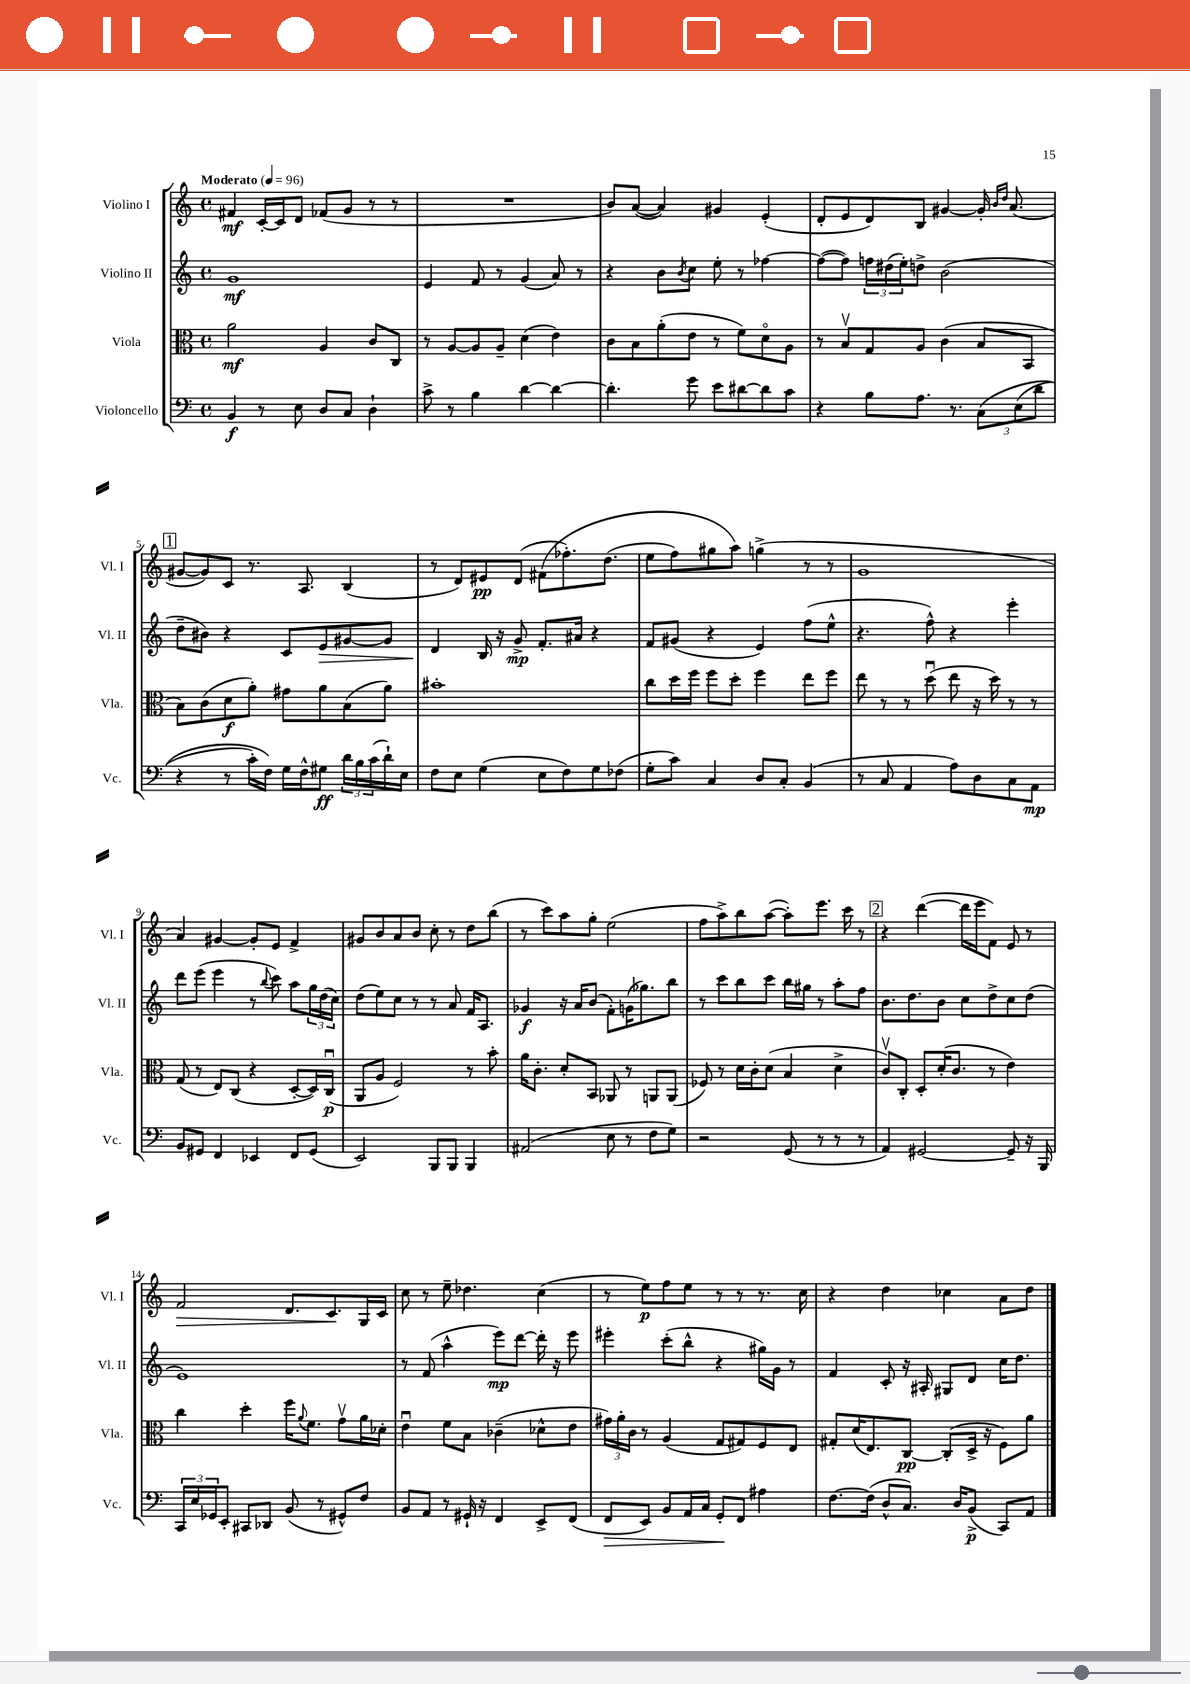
<<
\new StaffGroup <<
\new Staff = "s0" \with { instrumentName = "Violino I" shortInstrumentName = "Vl. I" } {
    \clef treble \key c \major \defaultTimeSignature \time 4/4 \tempo "Moderato" 4 = 96
    fis'4\mf c'16~-. c'16 d'8 fes'8( g'8 r8 r8 |
    R1 |
    b'8) a'8~( a'4) gis'4 e'4-.( |
    d'8-. e'8 d'8) b8 gis'4~ gis'16-. \grace { b'16 d''16 } a'8.( |
    \mark \markup { \box "1" } gis'8~ gis'8) c'8 r8. a8. b4( |
    r8 d'8) eis'8\pp d'8( fis'8\( fes''8.-.) d''8.( |
    e''8 f''8) gis''8 a''8\) g''4->( r8 r8 |
    g'1 |
    a'4) gis'4~ gis'8-. e'8 f'4-> |
    gis'8 b'8 a'8 b'8 c''8-. r8 d''8 b''8( |
    r8 c'''8) a''8 g''8-. e''2( |
    f''8 a''8->) b''8 a''8~( a''8-.) e'''8. c'''16 r8 |
    \mark \markup { \box "2" } r4 d'''4~( d'''16 e'''16 f'8) e'8 r8 |
    f'2\> d'8. c'8.\! g16 c'16 |
    c''8 r8 e''8-- des''4. c''4( |
    r8 e''8\p) f''8 e''8 r8 r8 r8. c''16 |
    r4 d''4 ces''4 a'8 d''8 \bar "|." |
}
\new Staff = "s1" \with { instrumentName = "Violino II" shortInstrumentName = "Vl. II" } {
    \clef treble \key c \major \defaultTimeSignature \time 4/4
    g'1\mf |
    e'4 f'8 r8 g'4( a'8) r8 |
    r4 b'8 \acciaccatura { b'8 } c''8 e''8-. r8 fes''4~ |
    fes''8~( fes''8) \tuplet 3/2 { f''16 dis''16( e''16-.) } d''8-> b'2( |
    \mark \markup { \box "1" } d''8-- bis'8) r4 c'8 e'8\> gis'8~ gis'8 |
    d'4\! b16 r16 g'8->\mp f'8.-. ais'16 r4 |
    f'8 gis'8( r4 e'4) f''8( e''8-^ |
    r4. f''8-^) r4 e'''4-. |
    d'''8 e'''8( e'''4 r8 \appoggiatura { b''8 } c'''8) a''8 \tuplet 3/2 { g''16 d''16( c''16) } |
    d''8( e''8) c''8 r8 r8 a'8 f'16 a8. |
    ges'4\f r16 a'16 b'8( f'8-.) g'16( ges''8.) b''8 |
    r8 c'''8 b''8 c'''8 b''16 gis''16 r8 a''8-. f''8 |
    \mark \markup { \box "2" } b'8. d''8. b'8 c''8 d''8-> c''8 d''8( |
    e'1) |
    r8 f'8( a''4-^ e'''8\mp) d'''8~ d'''16-. r16 e'''8 |
    eis'''4-. c'''8-.( b''8-^ r4 gis''16) g'16 r8 |
    f'4 c'8-. r16 ais16-. gis8 d'8 c''16 d''8. \bar "|." |
}
\new Staff = "s2" \with { instrumentName = "Viola" shortInstrumentName = "Vla." } {
    \clef alto \key c \major \defaultTimeSignature \time 4/4
    a'2\mf a4 c'8 c8 |
    r8 a8~ a8 a8-- d'4( e'4) |
    c'8 b8 a'8-.( e'8 r8 f'8) d'8\flageolet a8 |
    r8 b8\upbow g8 a8 c'4( b8 b,8 |
    \mark \markup { \box "1" } b8) c'8( d'8\f a'8-.) gis'8 a'8 b8( a'8) |
    bis'1-. |
    c''8 d''16 f''16 f''8 d''8-. f''4 e''8 f''8 |
    e''8 r8 r8 d''8\downbow( e''8 r16 d''16) r8 r8 |
    g8( r8 e8) c8( r4 d8~-. d16) c16\downbow\p( |
    a,8 a8 f2) r8 b'8-. |
    a'16 c'8.-. d'8-. b,8 aes,8 r8 a,8 a,8( |
    fes8) r8 d'16 c'16-. d'8( b4 d'4-> |
    \mark \markup { \box "2" } c'8\upbow) c8-. d8-. d'16-.( c'8. r8 e'4) |
    c''4 d''4-. f''16 \appoggiatura { a'8 } f'8. g'8\upbow a'16 des'16-. |
    e'4\downbow f'8 b8 ces'4--( des'8-^ e'8 |
    \tuplet 3/2 { gis'16) a'16-. c'16 } r8 a4( g8 gis8) f8 e8 |
    gis8-. d'16( e8.) c8~\pp c8-.( d16-> r16 f8) a'8 \bar "|." |
}
\new Staff = "s3" \with { instrumentName = "Violoncello" shortInstrumentName = "Vc." } {
    \clef bass \key c \major \defaultTimeSignature \time 4/4
    b,4\f r8 e8 d8 c8 d4-! |
    c'8-> r8 b4 d'4~ d'4~ |
    d'4.-. g'8 e'8 dis'8~ dis'8 c'8 |
    r4 b8 a8. r8. \tuplet 3/2 { c8\( e8( d'8 } |
    \mark \markup { \box "1" } r4 r8 c'16-.) f16\) g16 f16-^ gis8\ff \tuplet 3/2 { d'16 b16 c'16( } d'16-!) e16 |
    f8 e8 g4( e8 f8) g8 fes8( |
    g8-. c'8) c4 d8 c8-. b,4( |
    r8 c8 a,4 a8) d8 c8 a,8\mp |
    b,8 gis,8 f,4 ees,4 f,8 gis,8( |
    e,2) b,,8 b,,8 b,,4 |
    ais,2( e8 r8 f8 g8) |
    r2 g,8( r8 r8 r8 |
    \mark \markup { \box "2" } a,4) gis,2~ gis,8-- r16 b,,16 |
    \tuplet 3/2 { c,16 e16 ges,16 } e,8-. cis,8 des,8 b,8( r8 gis,8-^) f8 |
    b,8 a,8 r8 gis,16-! r16 f,4 e,8-> f,8( |
    f,8\> e,8) b,8 a,16 c16 g,8-.\! f,8 ais4 |
    f8.~ f16( d8-^ c8.) d16 b,8->\p( c,8) a,8 \bar "|." |
}
>>
>>
